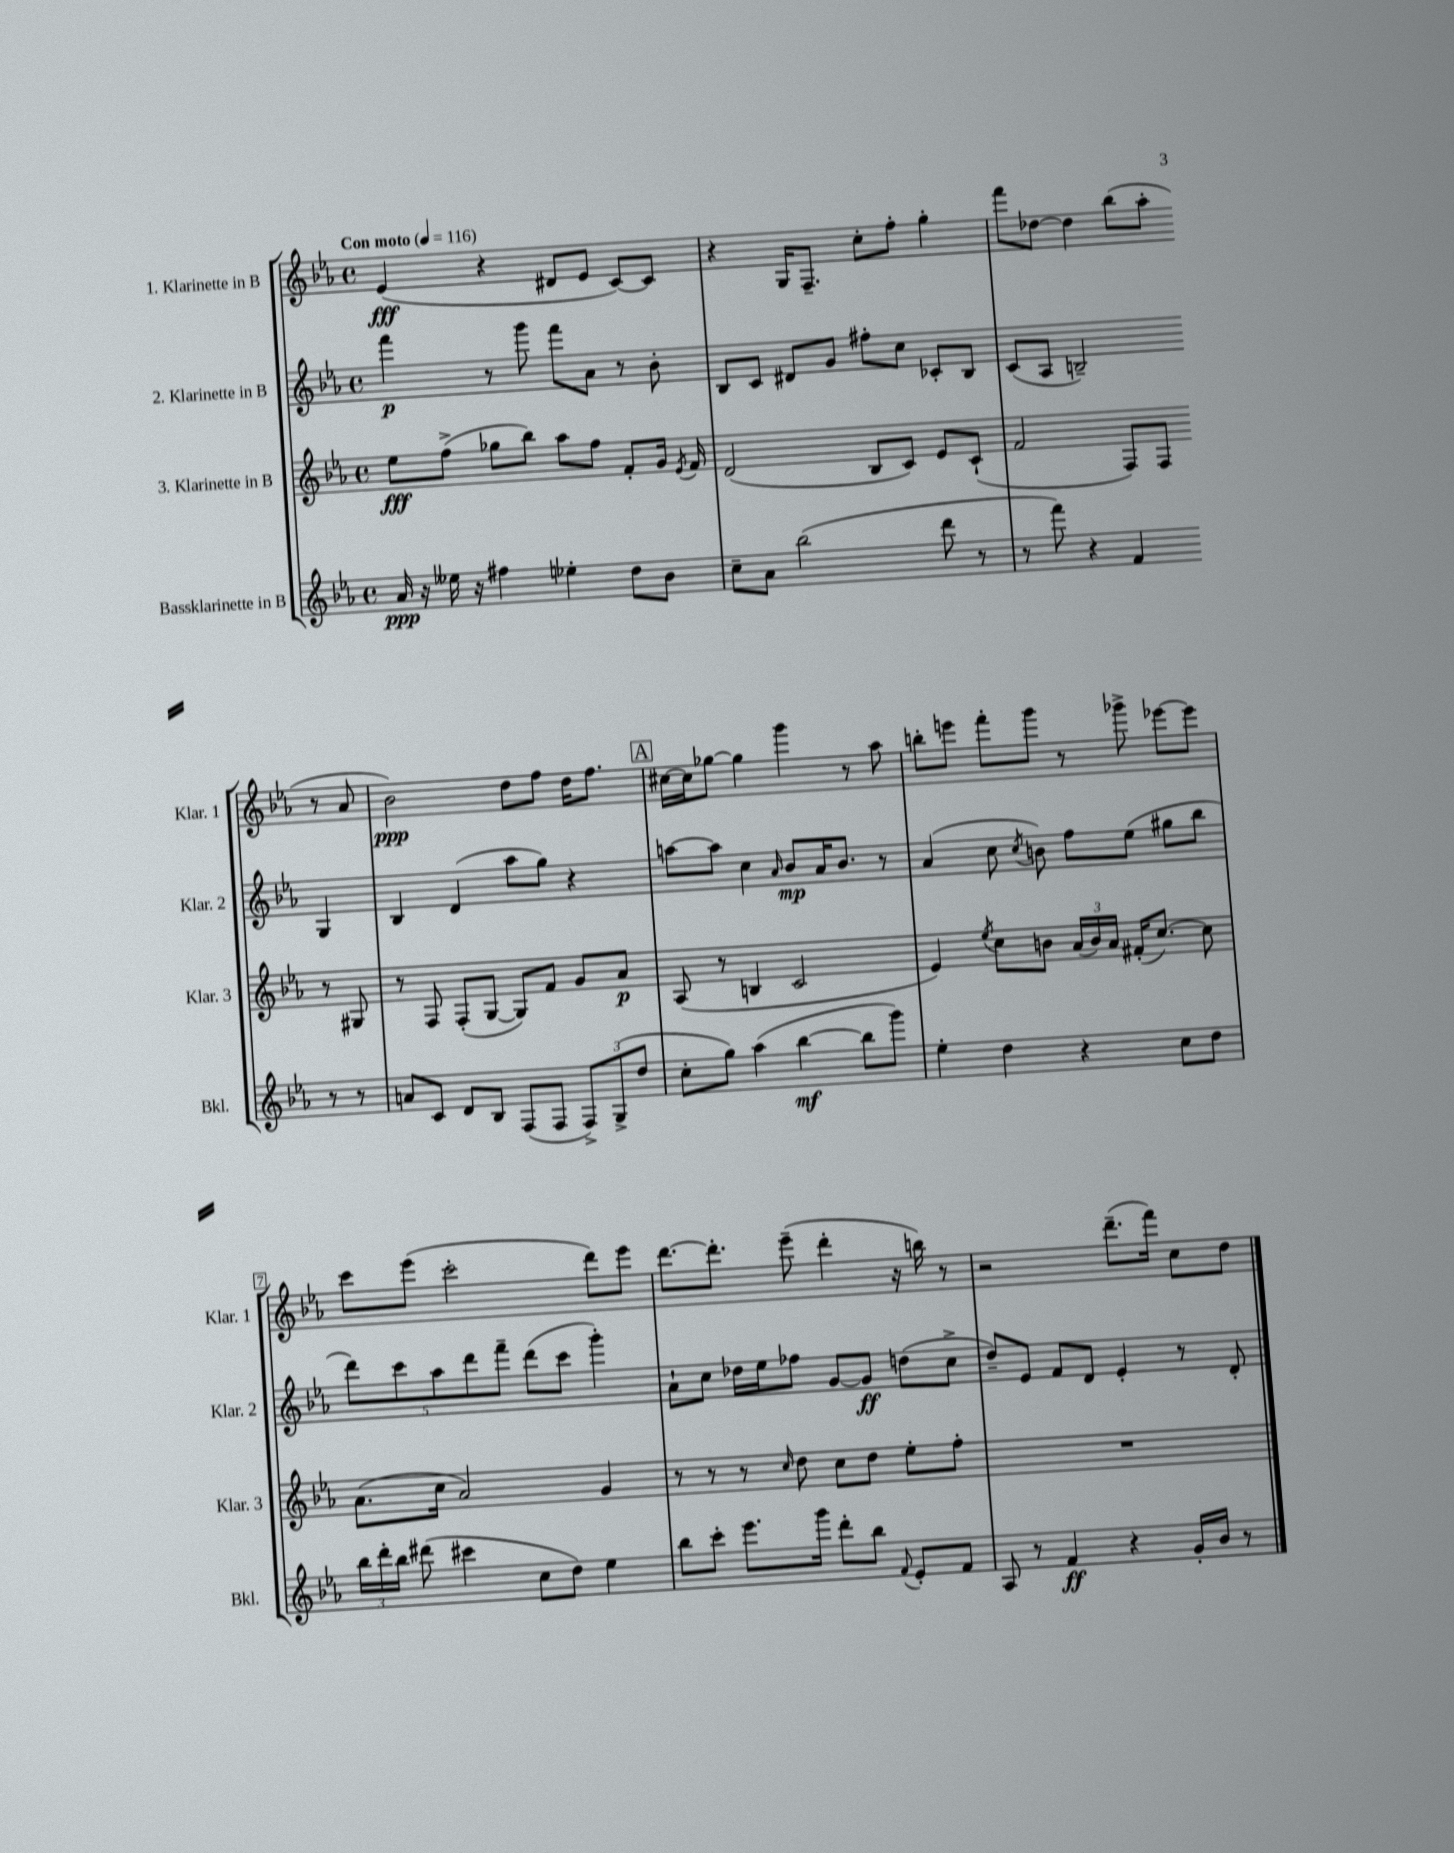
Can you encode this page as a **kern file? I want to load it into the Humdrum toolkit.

**kern	**kern	**kern	**kern
*staff4	*staff3	*staff2	*staff1
*clefG2	*clefG2	*clefG2	*clefG2
*k[b-e-a-]	*k[b-e-a-]	*k[b-e-a-]	*k[b-e-a-]
*M4/4	*M4/4	*M4/4	*M4/4
*met(c)	*met(c)	*met(c)	*met(c)
*MM116	*MM116	*MM116	*MM116
16a-	8ee-	4fff	(4e-
16r	.	.	.
16ee--	(8ff^	.	.
16r	.	.	.
4ff#	8gg-	8r	4r
.	8bb-)	8ggg	.
4ee-'	8aa-	8fff	8d#
.	8ff	8a-	8e-
8dd	8f'	8r	[8c)
8b-	16g	8b-'	8c]
.	8qe-	.	.
.	16f	.	.
=	=	=	=
8cc~	(2d	8B-	4r
8a-	.	8c	.
(2bb-	.	8d#	16G
.	.	.	8.F~
.	.	8g	.
.	8B-	8ff#'	8cc'
.	8c)	8cc	8ff'
8ddd	8e-	8c-'	4gg'
8r	(8c`	8B-	.
=	=	=	=
8r	2f	(8c	8fff
8fff)	.	8A-	[8dd-
4r	.	2B~)	4dd-]
4f	8F)	.	(8bb-
.	8F	.	8aa-'
8r	8r	4G	8r
8r	8G#	.	8a-
=	=	=	=
8a	8r	4B-	2b-)
8c	8F	.	.
8d	(8F'	(4d	.
8B-	[8G	.	.
(8F	8G])	8aa-	8dd
8F	8f	8gg)	8ff
12F^)	8g	4r	16dd
.	.	.	8.ff
(12G^	.	.	.
.	8a-	.	.
12dd	.	.	.
=	=	=	=
8cc'	(8A-	[8aa	[16cc#
.	.	.	16cc#]
8gg)	8r	8aa]	[8gg-
(4aa-	4B	4cc	4gg-]
.	.	16qqa-	.
[4bb-	2c	8b-	4ggg
.	.	16a-	.
.	.	8.b-	.
8bb-]	.	.	8r
8ggg)	.	8r	8aa-
=	=	=	=
4ee-'	4e-)	(4a-	8bb'
.	.	.	8eee
.	8qee-	.	.
4dd	8cc	8cc	8fff'
.	.	8qcc	.
.	8b	8b)	8ggg
4r	(24a-	8ff	8r
.	24b)	.	.
.	24a-	.	.
.	(16f#'	(8ee-	8ggg-^
.	[8.cc)	.	.
8cc	.	8gg#	[8eee-
8dd	8cc]	8bb-	8eee-]
=	=	=	=
24bb-	(8.a-	10ddd)	8ccc
24ddd'	.	.	.
24bb-	.	.	.
.	.	10ccc	.
(8ddd#	.	.	(8eee-
.	16cc	.	.
.	.	10aa-	.
4ccc#	2a-)	.	2ccc'
.	.	10ddd	.
.	.	10fff~	.
8cc	.	(8ddd	.
8dd)	.	8ccc	.
4ee-	4g	4ggg')	8ddd)
.	.	.	8eee-
=	=	=	=
8bb-	8r	8a-`	[8.ddd
8ccc'	8r	8cc	.
.	.	.	8.ddd']
8.eee-	8r	16dd-	.
.	.	16ee-	.
.	16qqcc	.	.
.	8dd	8ff-	(8eee-~
16ggg	.	.	.
8ddd'	8cc	[8g	4ddd'
8bb-	8dd	8g]	.
8qqf	.	.	.
8e-'	8ee-'	(8dd	16r
.	.	.	16bb)
8f	8ff'	8cc^	8r
=	=	=	=
8A-	1r	8dd~)	2r
8r	.	8e-	.
4f	.	8f	.
.	.	8d	.
4r	.	4e-'	(8.ddd~
.	.	.	16fff)
16g'	.	8r	8cc
16b-	.	.	.
8r	.	8d'	8dd
==	==	==	==
*-	*-	*-	*-
